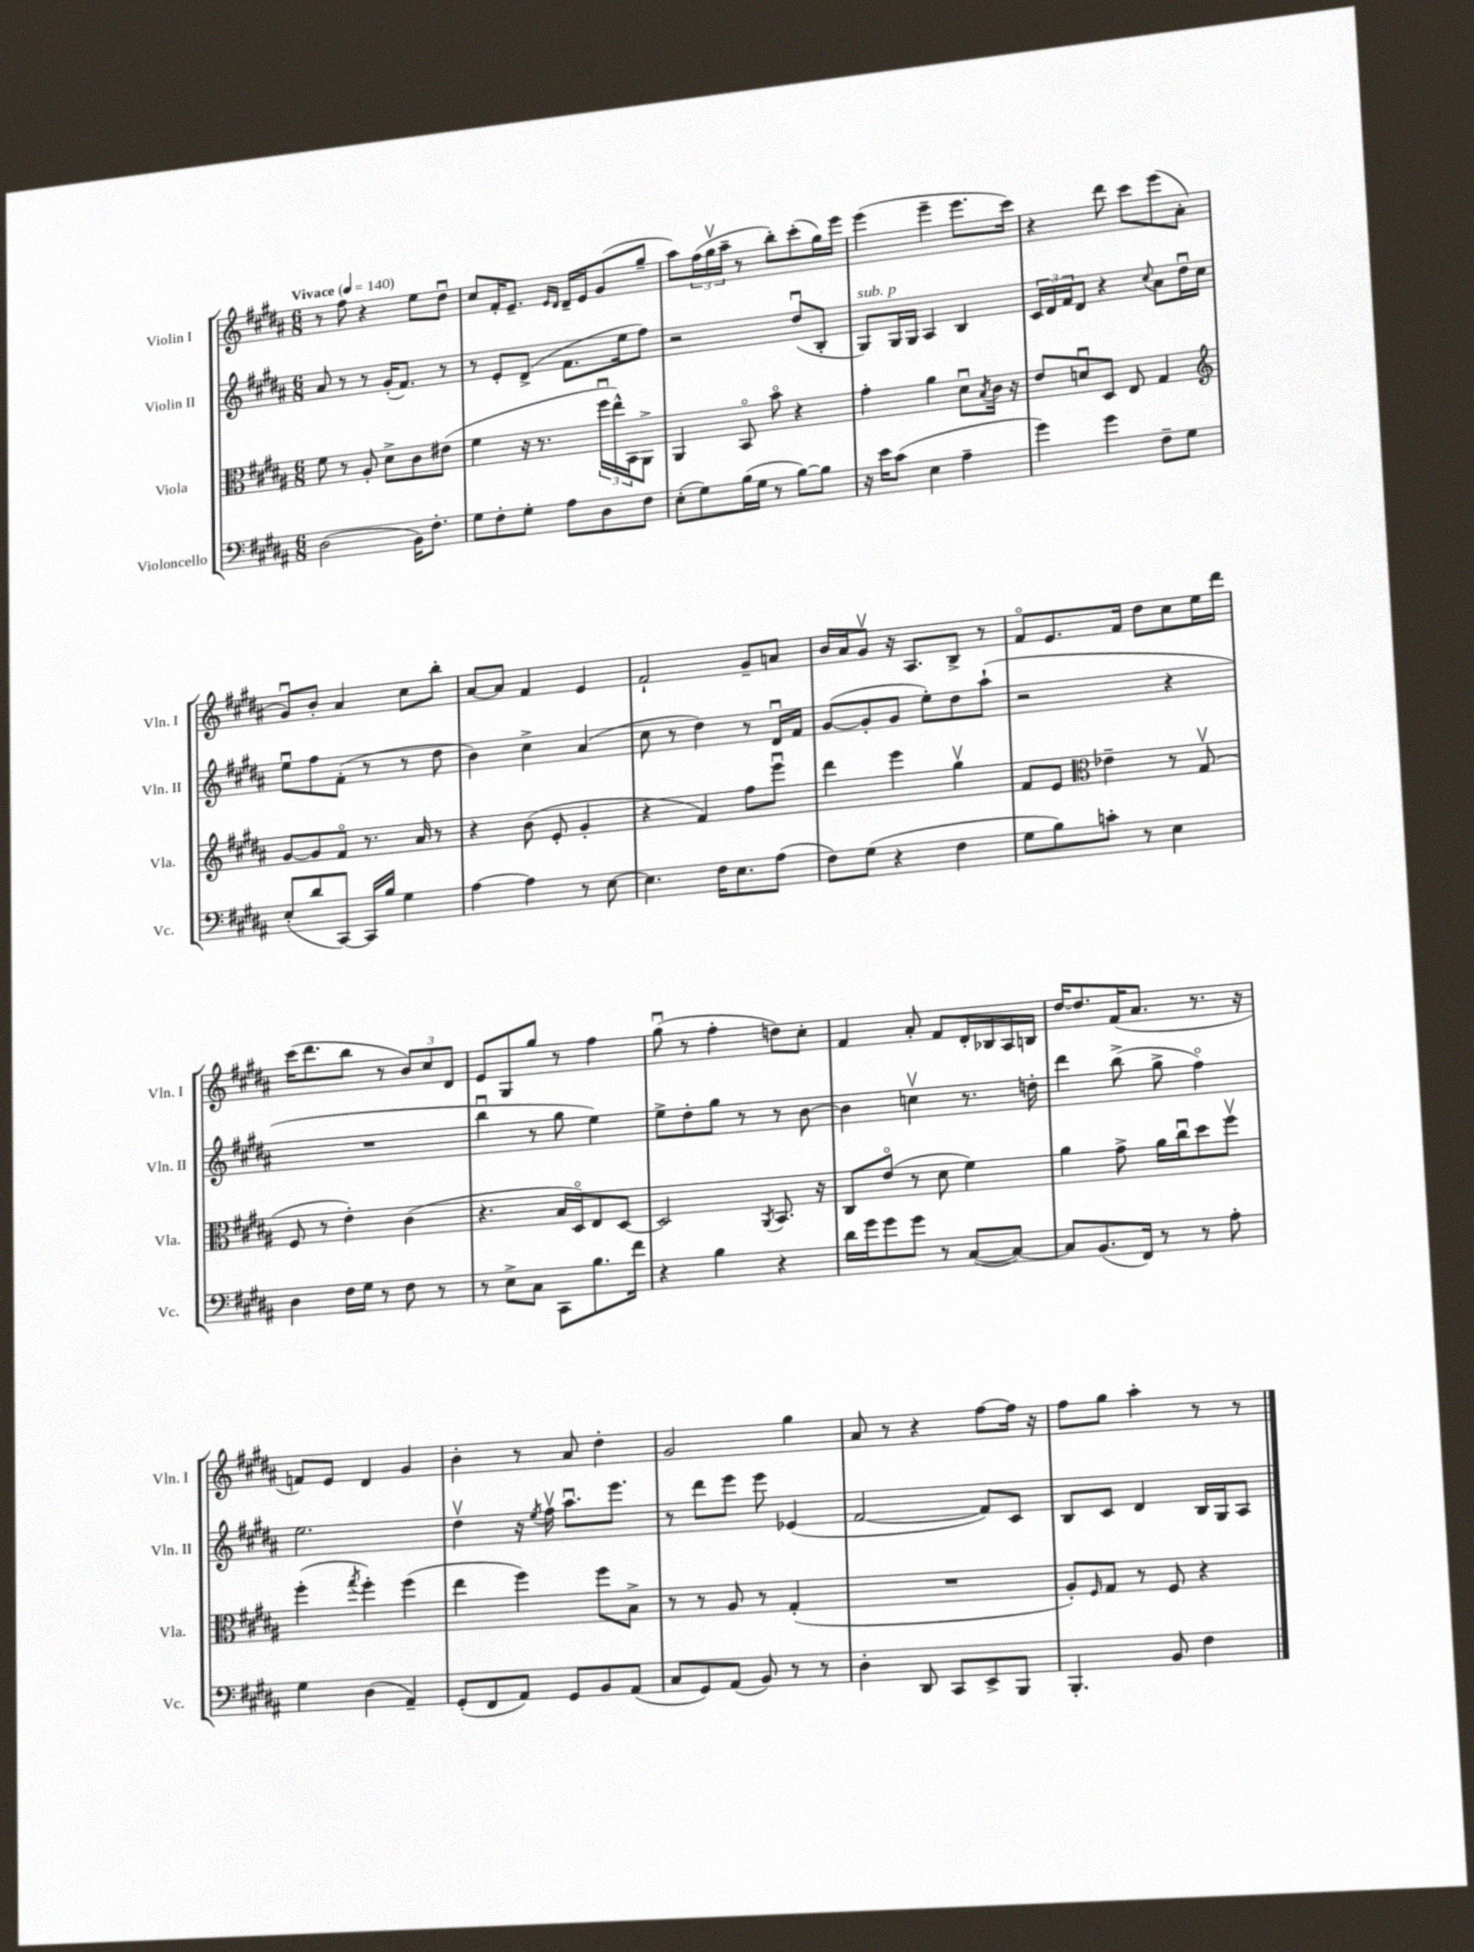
<<
\new StaffGroup <<
\new Staff = "s0" \with { instrumentName = "Violin I" shortInstrumentName = "Vln. I" } {
    \clef treble \key b \major \numericTimeSignature \time 6/8 \tempo "Vivace" 4 = 140
    r8 fis''8 r4 e''8 dis''8\downbow |
    cis''8 fis'16-. e'8.-- \grace { e'16 dis'16 } dis'16-- e'16 gis'8( gis''8-- |
    ais''8) \tuplet 3/2 { fis''16( gis''16\upbow ais''16-- } r8 b''8-.) cis'''8-.( gis''16) e'''16 |
    e'''4( e'''4-- e'''8. cis'''16) |
    r4 dis'''8 cis'''8 e'''8( ais'8-. |
    gis'8\downbow) b'8-. ais'4 cis''8 b''8-. |
    ais'8~ ais'8 fis'4 e'4 |
    fis'2-! gis'8-- a'8 |
    b'16 ais'16 gis'8\upbow r16 ais8. b8-> r8 |
    fis'8\flageolet e'8. fis'16 dis''8 cis''8 e''16 dis'''16 |
    cis'''16( dis'''8. b''8 r8 \tuplet 3/2 { b'8) cis''8 dis'8 } |
    e'8 gis8 gis''8 r8 fis''4 |
    gis''8\downbow( r8 fis''4-. d''8) cis''8-. |
    fis'4 ais'8-. fis'8 dis'16-. bes16 ais16 b16 |
    dis''16~ dis''8. fis'16( ais'8. r8. r16 |
    f'8) e'8 dis'4 gis'4 |
    b'4-. r8 ais'8 dis''4-. |
    gis'2 gis''4 |
    ais'8 r8 r4 fis''8~ fis''16 r16 |
    fis''8 gis''8 ais''4-. r8 r8 \bar "|." |
}
\new Staff = "s1" \with { instrumentName = "Violin II" shortInstrumentName = "Vln. II" } {
    \clef treble \key b \major \numericTimeSignature \time 6/8
    ais'8 r8 r8 gis'16-.( fis'8.) r8 |
    r8 e'8-. dis'8->( fis'8. e''16 fis''8) |
    r2 dis''8\downbow( b8-. |
    gis8^\markup { \italic "sub. p" }) gis16 gis16 ais4 b4 |
    \tuplet 3/2 { cis'16 dis'16 fis'16 } dis'8 r4 \appoggiatura { cis''8 } ais'8 dis''16\downbow cis''16 |
    e''8\downbow fis''8 fis'8-.( r8 r8 dis''8 |
    b'4) cis''4-> ais'4( |
    cis''8 r8 dis''4) r8 dis'16\downbow fis'16 |
    gis'8~( gis'8-. gis'8 e''8-.) dis''8 ais''8-!( |
    r2 r4 |
    R2. |
    b''4\downbow r8 gis''8 e''4) |
    e''8-> dis''8-. gis''8 r8 r8 b'8~ |
    b'4 c''4\upbow r8. d''16-. |
    dis'''4 b''8->( gis''8-> fis''4\flageolet) |
    e''2. |
    dis''4\upbow r16 \acciaccatura { e''8 } fis''16\upbow ais''8.\downbow e'''8. |
    r8 dis'''8 e'''8 e'''8 ees'4( |
    fis'2~ fis'8) cis'8 |
    b8 cis'8 dis'4 b16 gis16 ais8 \bar "|." |
}
\new Staff = "s2" \with { instrumentName = "Viola" shortInstrumentName = "Vla." } {
    \clef alto \key b \major \numericTimeSignature \time 6/8
    fis'8 r8 ais8-. dis'8-> cis'8 eis'8( |
    fis'4 r16 r8. \tuplet 3/2 { fis''16\downbow e''16-^) b,16 } ais,8-> |
    ais,4 b,8\flageolet b'8\flageolet r4 |
    gis'4-. ais'4 dis'8\downbow \acciaccatura { b8 } cis'16 r16 |
    e'8 d'8\downbow dis8 e8 gis4 |
    \clef treble gis'8~ gis'8 fis'8\flageolet r8. ais'16 r8 |
    r4 b'8( e'8-. gis'4-. |
    r4 fis'4) fis''8 e'''8\downbow |
    dis'''4 e'''4 gis''4\upbow |
    fis'8 e'8 \clef alto ees'4-- r8 gis8\upbow( |
    fis8 r8 e'4-.) cis'4( |
    r4. b16 dis16\flageolet) e8 dis8~ |
    dis2 \acciaccatura { ais,8 } b,8. r16 |
    cis8 e'8\flageolet( r8 dis'8 fis'4) |
    ais'4 gis'8-> ais'16 cis''16\downbow dis''8 fis''8\upbow |
    fis''4-.( \acciaccatura { gis''8 } fis''4-.) fis''4( |
    e''4 fis''4) fis''8 b8-> |
    r8 r8 ais8 r8 gis4-.( |
    R2. |
    ais8-.) \grace { fis16 } gis8 r8 fis8 r4 \bar "|." |
}
\new Staff = "s3" \with { instrumentName = "Violoncello" shortInstrumentName = "Vc." } {
    \clef bass \key b \major \numericTimeSignature \time 6/8
    dis2( b,16) fis8.-. |
    gis8 fis8-. gis8-. ais8 dis8 fis8 |
    e8-.( gis8) b16( gis16 r8 b8~) b8 |
    r16 e'16 cis'8( e4 ais4-- |
    gis'4) gis'4 fis8-- gis8 |
    e8-.( dis'8 cis,8~) cis,16 b16 gis4 |
    ais4~ ais4 r8 e8~ |
    e4. fis16 e8. ais8( |
    fis8) gis8( r4 fis4 |
    gis8 b8) c'8-. r8 e4 |
    dis4 fis16 gis16 r8 fis8 r8 |
    r8 e8-> cis8 cis,8 b8. fis'16 |
    r4 b4 r4 |
    dis'16 gis'16 gis'8 gis'8 r8 cis8~( cis8~) |
    cis8 b,8.( fis,16) r8 r8 ais8-. |
    gis4 dis4( ais,4--) |
    gis,8-.( fis,8 ais,8) gis,8 b,8 ais,8( |
    cis8 gis,8) ais,8( b,8) r8 r8 |
    dis4-. dis,8 cis,8 e,8-> b,,8 |
    b,,4.-. b,8 fis4 \bar "|." |
}
>>
>>
\layout { \context { \Score \remove "Bar_number_engraver" } }
